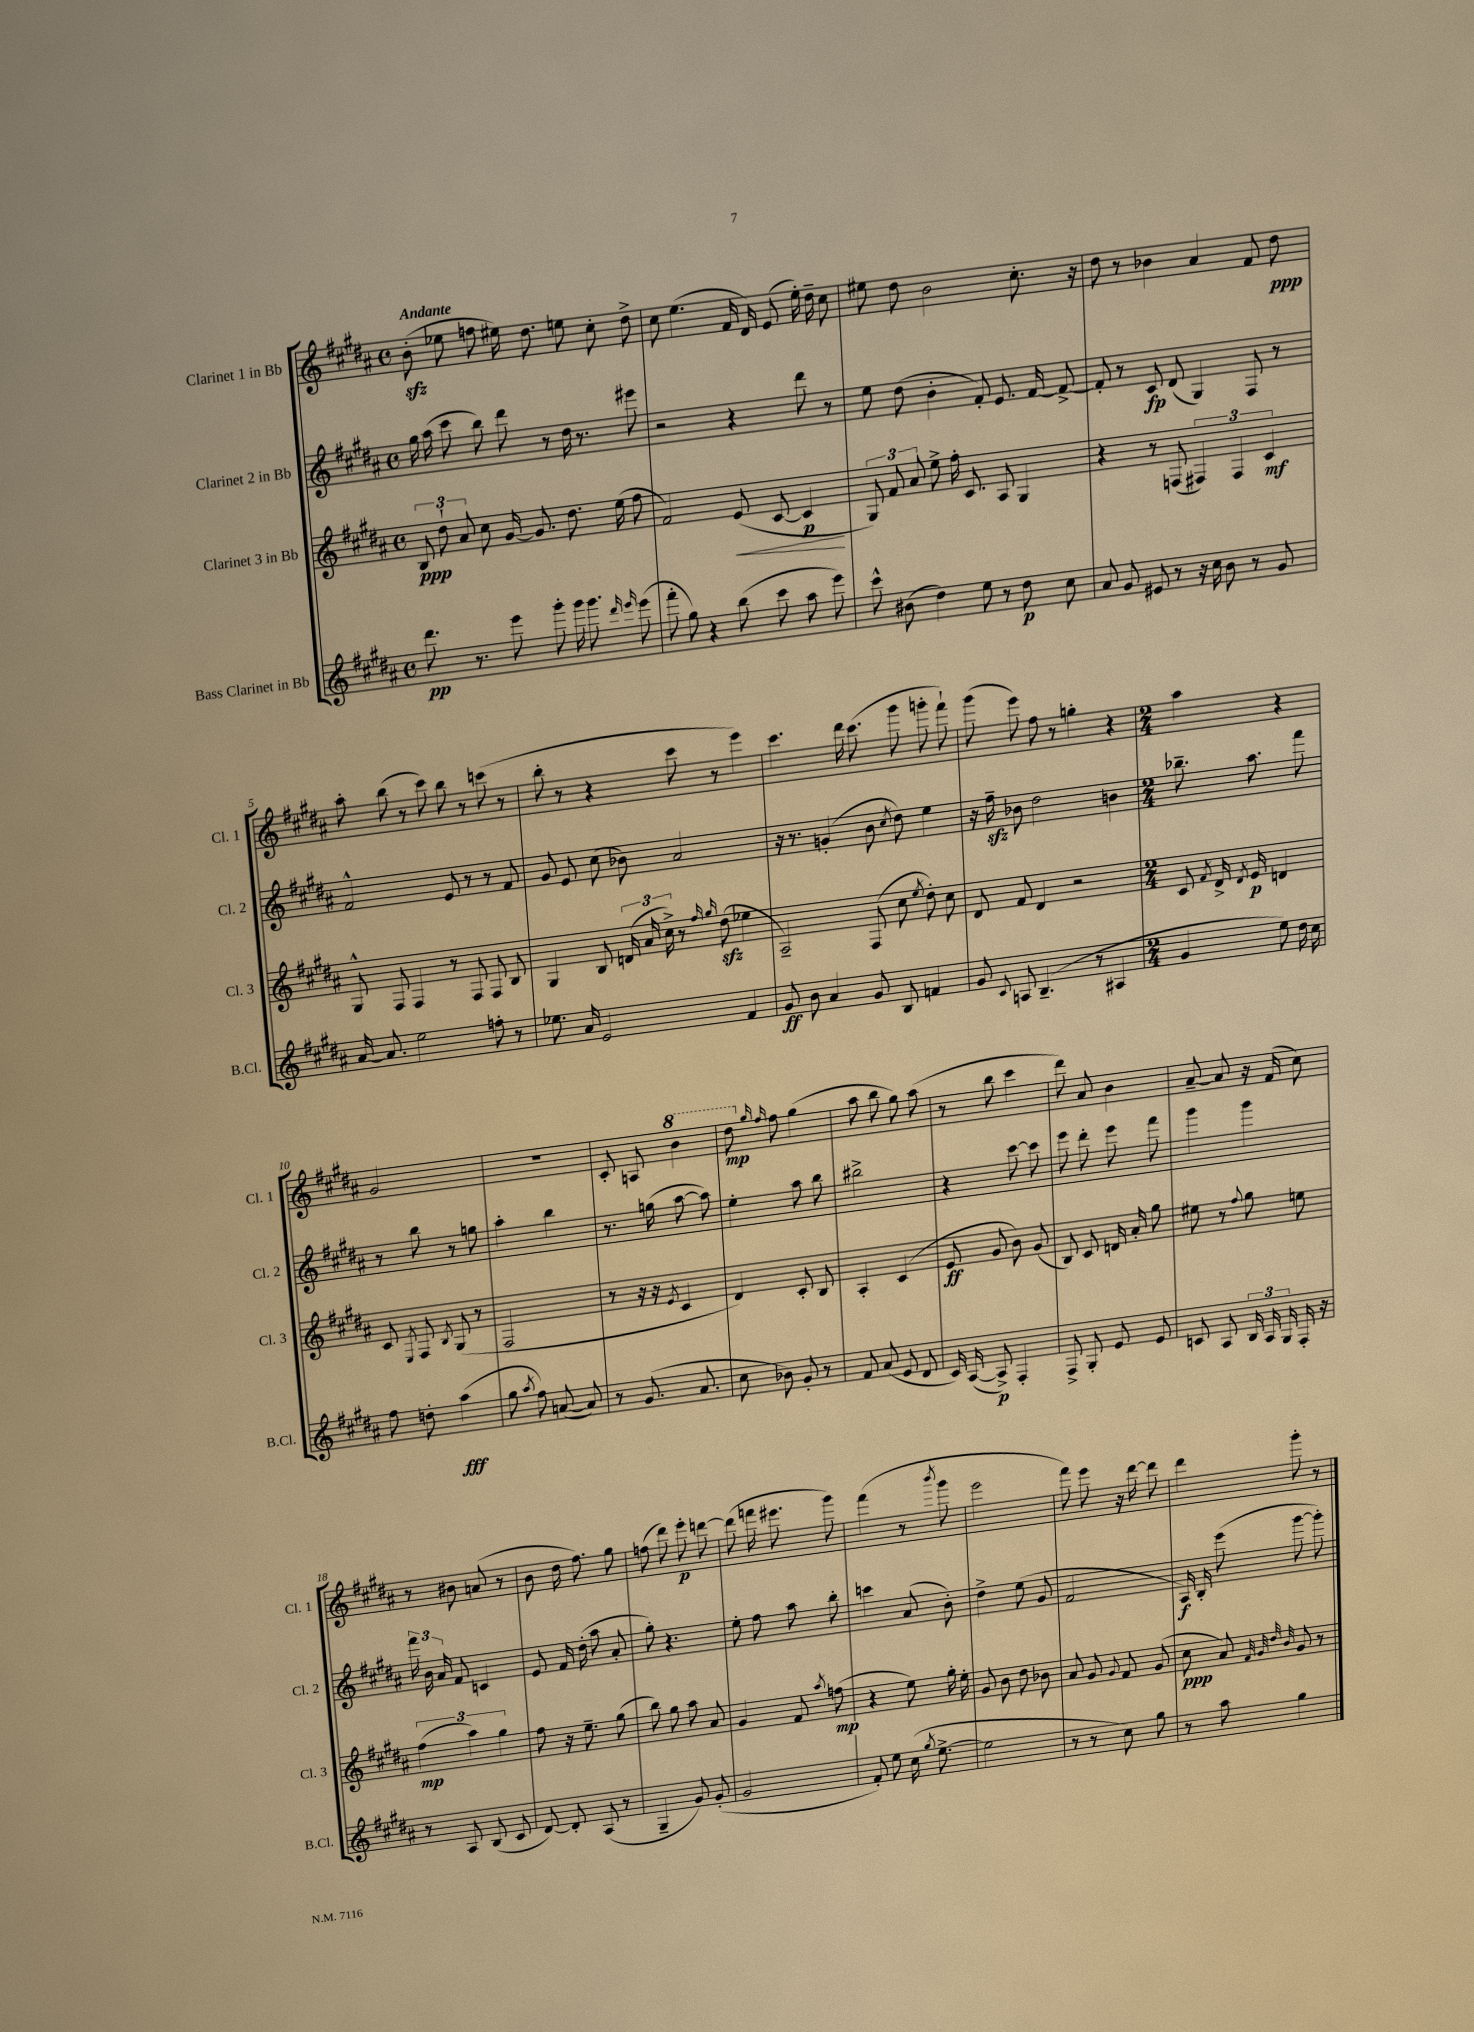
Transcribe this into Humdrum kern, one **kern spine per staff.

**kern	**kern	**kern	**kern
*staff4	*staff3	*staff2	*staff1
*clefG2	*clefG2	*clefG2	*clefG2
*k[f#c#g#d#a#]	*k[f#c#g#d#a#]	*k[f#c#g#d#a#]	*k[f#c#g#d#a#]
*M4/4	*M4/4	*M4/4	*M4/4
*met(c)	*met(c)	*met(c)	*met(c)
8.ddd#	12B	16gg#	(8b'
.	.	(16aa#	.
.	12dd#`	.	.
.	.	8ccc#	8ee-
.	12a#	.	.
8.r	.	.	.
.	8cc#	8bb)	8ff
8eee	[16g#	8ddd#	16ee#)
.	8.g#]	.	8.dd#
8ggg#'	.	8r	.
16ggg#	8.dd#	16dd#	8ee
8.ggg#	.	8.r	.
.	.	.	8cc#'
.	(16ee	.	.
16qqddd#	.	.	.
16qqeee	.	.	.
(8eee	8ff#	8eee#	8dd#^
=	=	=	=
8fff#'	2f#)	2r	8cc#
8gg#)	.	.	(4.ee
4r	.	.	.
(8bb	(8e	4r	16f#
.	.	.	16d#)
8ccc#	[8c#	.	(8e
8aa#	4c#]	8ddd#	16ee')
.	.	.	16dd#~
8eee)	.	8r	8cc#
=	=	=	=
8ccc#^^	12G#)	8ee	8ee#
.	12f#	.	.
(8b#	.	(8dd#	8dd#
.	12a#	.	.
4dd#)	8ee^	4b'	2b
.	16ff#'	.	.
.	8.c#	.	.
8ee	.	8f#')	.
8r	8A#	8.e	.
8dd#	4G#	.	8.cc#'
.	.	[16f#	.
8cc#	.	8f#^_	.
.	.	.	16r
=	=	=	=
8a#	4r	8f#']	8dd#
8g#	.	8r	8r
8e#	8r	8c#	4b-
8r	(8F	(8d#	.
16r	6F#)	4G#)	4a#
16cc#	.	.	.
8b	.	.	.
.	6F#	.	.
8r	.	8F#	8f#
.	6c#	.	.
8g#	.	8r	8dd#
=	=	=	=
[16a#	8G#^^	2f#^^	8aa#'
8.a#]	.	.	.
.	8F#	.	(8bb
2ee	4F#	.	8r
.	.	.	8ccc#)
.	8r	8e	8bb
.	8F#	8r	8r
8ff'	8F#	8r	(8ccc
8r	8B	8f#	8r
=	=	=	=
8.ee-	4G#	8g#	8bb'
.	.	8e	8r
16a#	.	.	.
2e	8B	(8cc#	4r
.	(24d	8b-)	.
.	24a#	.	.
.	24cc#^)	.	.
.	8r	2a#	8ccc#
.	16qqff#	.	.
.	16qqgg#	.	.
.	(8dd#	.	8r
4f#	4ee-	.	4eee)
=	=	=	=
8g#	2A#~)	16r	4.ccc#
.	.	8.r	.
8b	.	.	.
4a#	.	(4g'	.
.	.	.	16ddd#
.	.	.	(8.ccc#
8g#	(8F#	8b	.
.	.	8qcc#	.
8B	8cc#	8dd#)	8ggg#
.	8qee	.	.
4f	8dd#')	4ee	8ggg'
.	8cc#	.	8fff#`)
=	=	=	=
8g#	8d#	16r	(8ggg#
.	.	16ff#~	.
8qqc#	.	.	.
8A	8f#	8b-	8eee)
(4.B~	4d#	2dd#	8ff#
.	.	.	8r
.	2r	.	4gg'
8r	.	.	.
4A#	.	4b	4r
=	=	=	=
*M2/4	*M2/4	*M2/4	*M2/4
4g#	8c#	8.bb-~	4aa#
.	8qf#	.	.
.	16d#^	.	.
.	8qd#	.	.
.	16e	8.aa#	.
8ee)	4d	.	4r
16dd#	.	8fff#	.
16cc#	.	.	.
=	=	=	=
8ff#	8c#	8r	2g#
.	8qE	.	.
8dd'	8F#	8bb	.
.	8qB	.	.
(4aa#	(8G#	8r	.
.	8r	8gg	.
=	=	=	=
8gg#	2F#	4aa#'	2r
8qaa#	.	.	.
8ff#)	.	.	.
([8a	.	4bb	.
8a])	.	.	.
=	=	=	=
8r	8r	8.r	8c#'
(8.g#	16r	.	8A
.	16r	(16gg	.
.	8qe	.	.
.	4c#	[8aa#	4bb
8.a#	.	.	.
.	.	8aa#])	.
=	=	=	=
8cc#	4d#)	4ee'	8ddd#
.	.	.	16qqgg#
.	.	.	16qqff#
8b-)	.	.	8ff#
8g#'	8c#'	8aa#	(4gg#
8r	8B	8bb	.
=	=	=	=
8f#	4A#'	2bb#^	8aa#
(8a#	.	.	8bb
8e	(4c#	.	8gg#)
8d#	.	.	(8aa#
=	=	=	=
16c#)	8e	4r	8r
([16A#	.	.	.
8A#^])	8g#	.	8bb
4F#'	8b)	[8ccc#	4ccc#
.	(8g#	8ccc#]	.
=	=	=	=
8F#^	8B)	8eee	8ddd#)
8G#'	8c#	8ddd#'	8a#
8e	16d	8eee	4b
.	16a#'	.	.
8e	8gg#	8fff#	.
=	=	=	=
8c	8ee#	4ggg#	[8a#~
8A#	8r	.	8a#]
.	8qqff#	.	.
24B	8gg#	4ggg#	16r
24A#	.	.	.
.	.	.	(16f#
24G#	.	.	.
16F#'	8ee	.	8cc#)
16r	.	.	.
=	=	=	=
8r	(6ff#	24fff#	8r
.	.	24b	.
.	.	24a#	.
8A#	.	8f#	8b#
.	6aa#)	.	.
(8B	.	4c	(8a
.	6gg#	.	.
8c#	.	.	8r
=	=	=	=
[8d#)	8ff#	8e	8b
8d#']	16r	16f#	16dd#
.	8.ee~	(16dd#'	8.ff#)
(8A#	.	8aa#	.
8r	(8gg#	8a#'	8gg#
=	=	=	=
4G#~	8bb)	8gg#')	(8ff
.	8gg#	4.r	8ddd#)
8g#)	8aa#	.	8eee'
(8g#'	8a#	.	[8ddd
=	=	=	=
2g#	4g#	8ee'	(8ddd]
.	.	8ff#	16fff
.	.	.	8.eee#
.	8f#	8aa#	.
.	8qaa#	.	.
.	(8ff	8bb'	8ggg#)
=	=	=	=
8f#')	4r	4ccc	(4fff#
8ee	.	.	.
(16cc#	8ee)	(8a#	8r
8qgg#	.	.	.
[8.ee^	.	.	.
.	.	.	8qbbb
.	16gg#'	8b')	8ggg#
.	16ee'	.	.
=	=	=	=
2ee]	8g#	4dd#^	2eee
.	8b	.	.
.	8dd#	(8ee	.
.	8b-	8g#	.
=	=	=	=
8r	8a#	2f#	8fff#)
8r	8g#	.	8eee
.	8qqg#	.	.
8cc#)	8f#	.	16r
.	.	.	[16ddd#
8gg#	(8g#	.	8ddd#]
=	=	=	=
8r	8cc#	16A#)	4ddd#
.	.	16B'	.
8aa#	8a#)	(8eee	.
.	32qqf#	.	.
.	32qqg#	.	.
.	32qqdd#	.	.
.	32qqb	.	.
4gg#	8g#	[8ggg#	8ggg#'
.	8r	8ggg#'])	8r
==	==	==	==
*-	*-	*-	*-
